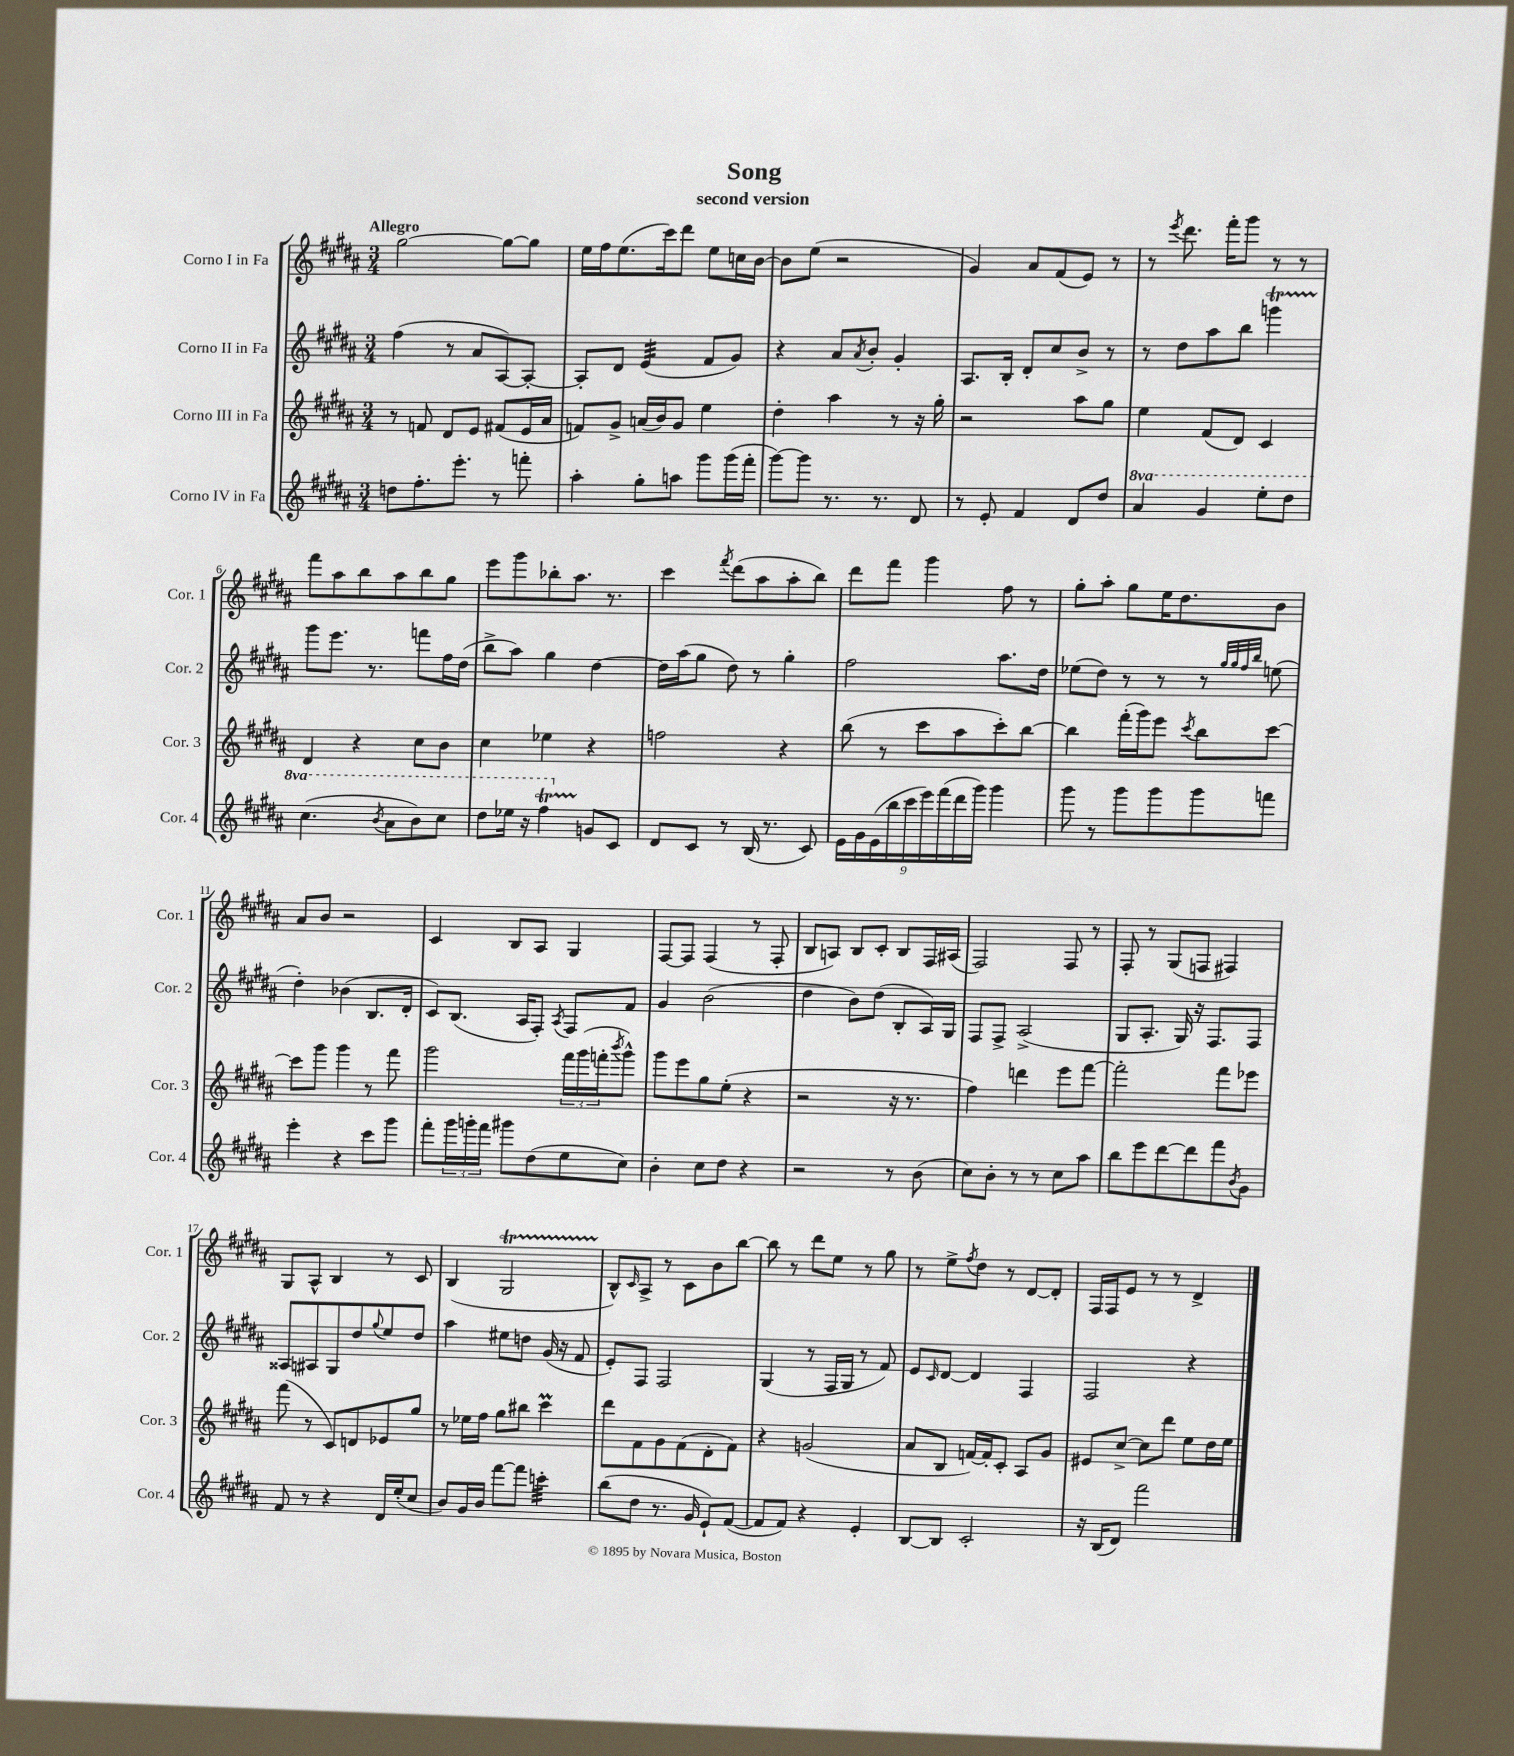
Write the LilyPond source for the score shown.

\header { title = "Song" subtitle = "second version" }
<<
\new StaffGroup <<
\new Staff = "s0" \with { instrumentName = "Corno I in Fa" shortInstrumentName = "Cor. 1" } {
    \clef treble \key b \major \numericTimeSignature \time 3/4 \tempo "Allegro"
    gis''2~ gis''8~ gis''8 |
    e''16 fis''16 e''8.( cis'''16) dis'''8 e''8 c''16 b'16~ |
    b'8 e''8( r2 |
    gis'4) ais'8 fis'8( e'8) r8 |
    r8 \acciaccatura { e'''8 } dis'''8. fis'''16-. gis'''8 r8 r8 |
    fis'''8 ais''8 b''8 ais''8 b''8 gis''8 |
    e'''8 gis'''8 bes''8-. ais''8. r8. |
    cis'''4 \acciaccatura { fis'''8 } dis'''8( ais''8 ais''8-. b''8) |
    dis'''8 fis'''8 gis'''4 fis''8 r8 |
    gis''8-. ais''8-. gis''8 e''16 dis''8. b'8 |
    ais'8 b'8 r2 |
    cis'4 b8 ais8 gis4 |
    fis8~ fis8 fis4( r8 fis8-. |
    b8 a8) b8 cis'8-. b8 fis16 ais16( |
    fis2) fis8 r8 |
    fis8-. r8 gis8( f8 fis4) |
    gis8 ais8-^ b4 r8 cis'8 |
    b4( gis2\startTrillSpan |
    b8-^\stopTrillSpan) \grace { cis'16 } ais8-> r8 cis'8 b'8 b''8~ |
    b''8 r8 dis'''8 e''8 r8 gis''8 |
    r8 e''8-> \acciaccatura { fis''8 } dis''8 r8 dis'8~ dis'8-. |
    fis16 fis16 e'8 r8 r8 dis'4-> \bar "|." |
}
\new Staff = "s1" \with { instrumentName = "Corno II in Fa" shortInstrumentName = "Cor. 2" } {
    \clef treble \key b \major \numericTimeSignature \time 3/4
    fis''4( r8 ais'8 ais8~) ais8~-. |
    ais8-. dis'8 e'4:32( fis'8 gis'8) |
    r4 ais'8 \acciaccatura { ais'8 } b'8-. gis'4-. |
    ais8. b16-. dis'8-. cis''8 b'8-> r8 |
    r8 dis''8 ais''8 b''8 g'''4\startTrillSpan |
    gis'''8\stopTrillSpan e'''8. r8. f'''8 fis''16 dis''16( |
    b''8-> ais''8) gis''4 dis''4~ |
    dis''16 ais''16( gis''8 dis''8) r8 gis''4-. |
    fis''2 ais''8. dis''16 |
    ees''8( dis''8) r8 r8 r8 \grace { gis''32 gis''32 fis''32 b''32 } e''8( |
    dis''4-.) bes'4( b8. dis'16-. |
    cis'8) b8.( ais16 fis8-.) \acciaccatura { ais8 } fis8 fis'8 |
    gis'4 b'2( |
    dis''4 b'8) dis''8( b8-. ais16) gis16 |
    fis8 fis8-> ais2->( |
    gis8 ais8.-. gis16) r16 fis8. fis8 |
    aisis8 ais8 gis8 dis''8 \appoggiatura { gis''8 } e''8 dis''8 |
    ais''4 eis''8 d''8 gis'16( r16 fis'8 |
    e'8-.) fis8 fis2 |
    gis4( r8 fis16 gis16 r8 fis'8) |
    e'8 \grace { cis'16 } dis'8~ dis'4 fis4 |
    fis2 r4 \bar "|." |
}
\new Staff = "s2" \with { instrumentName = "Corno III in Fa" shortInstrumentName = "Cor. 3" } {
    \clef treble \key b \major \numericTimeSignature \time 3/4
    r8 f'8 dis'8 e'8 fis'8( e'16 ais'16 |
    f'8) gis'8-> a'16( b'16) gis'8 e''4 |
    dis''4-. ais''4 r8 r16 gis''16-. |
    r2 ais''8 gis''8 |
    e''4 fis'8( dis'8) cis'4 |
    dis'4 r4 cis''8 b'8 |
    cis''4 ees''4 r4 |
    f''2 r4 |
    b''8( r8 cis'''8 ais''8 cis'''8-.) b''8~ |
    b''4 fis'''16-.( gis'''16) e'''8 \acciaccatura { cis'''8 } b''8 cis'''8~ |
    cis'''8 gis'''8 gis'''4 r8 fis'''8 |
    gis'''2 \tuplet 3/2 { fis'''16 gis'''16( f'''16-. } \acciaccatura { b'''8 } gis'''8-^) |
    gis'''8 e'''8 gis''8 e''8-.( r4 |
    r2 r16 r8. |
    fis''4) d'''4 e'''8 fis'''8~ |
    fis'''2-. fis'''8 ees'''8 |
    fis'''8( r8 cis'8) d'8 ees'8 gis''8 |
    r8 ees''16 fis''16 gis''8 bis''8 cis'''4\prall |
    dis'''8 fis'8 gis'8 fis'8( dis'8-. fis'8) |
    r4 g'2( |
    ais'8 b8 f'16~) f'16-. cis'8-. ais8 gis'8 |
    eis'8 cis''8~-> cis''8 dis'''8 e''8 dis''16 e''16 \bar "|." |
}
\new Staff = "s3" \with { instrumentName = "Corno IV in Fa" shortInstrumentName = "Cor. 4" } {
    \clef treble \key b \major \numericTimeSignature \time 3/4 \set Staff.ottavationMarkups = #ottavation-simple-ordinals
    d''8 fis''8.-. e'''8.-. r8 f'''8-. |
    ais''4-. gis''8-. a''8 gis'''8 gis'''16( fis'''16-. |
    gis'''8~) gis'''8 r8. r8. dis'8 |
    r8 e'8-. fis'4 dis'8 dis''8 |
    \ottava #1 ais''4 gis''4 e'''8-. dis'''8 |
    cis'''4.( \acciaccatura { b''8 } ais''8 b''8) cis'''8 |
    dis'''8 ees'''16 r16 fis'''4\startTrillSpan \ottava #0 g'8\stopTrillSpan cis'8 |
    dis'8 cis'8 r8 b16( r8. cis'8) |
    \tuplet 9/8 { e'16 gis'16 e'16( b''16 cis'''16 e'''16) fis'''16( dis'''16 gis'''16) } gis'''4 |
    gis'''8 r8 gis'''8 gis'''8 gis'''8 f'''8 |
    e'''4-. r4 cis'''8 gis'''8 |
    fis'''8-. \tuplet 3/2 { gis'''16 g'''16-. fis'''16 } gis'''8 dis''8( e''8 cis''8) |
    b'4-. cis''8 dis''8 r4 |
    r2 r8 b'8( |
    cis''8) b'8-. r8 r8 cis''8 ais''8 |
    b''8 e'''8 dis'''8~ dis'''8 fis'''8 \acciaccatura { b'8 } gis'8 |
    fis'8 r8 r4 dis'16 e''16-.( cis''8 |
    b'8) gis'16 b'16 fis'''8~ fis'''8 c'''4:32-. |
    b''8( dis''8 r8. gis'16 e'8-!) fis'8~( |
    fis'8 fis'8) r4 e'4-. |
    b8~ b8 cis'2-. |
    r16 b16( dis'8) fis'''2 \bar "|." |
}
>>
>>
